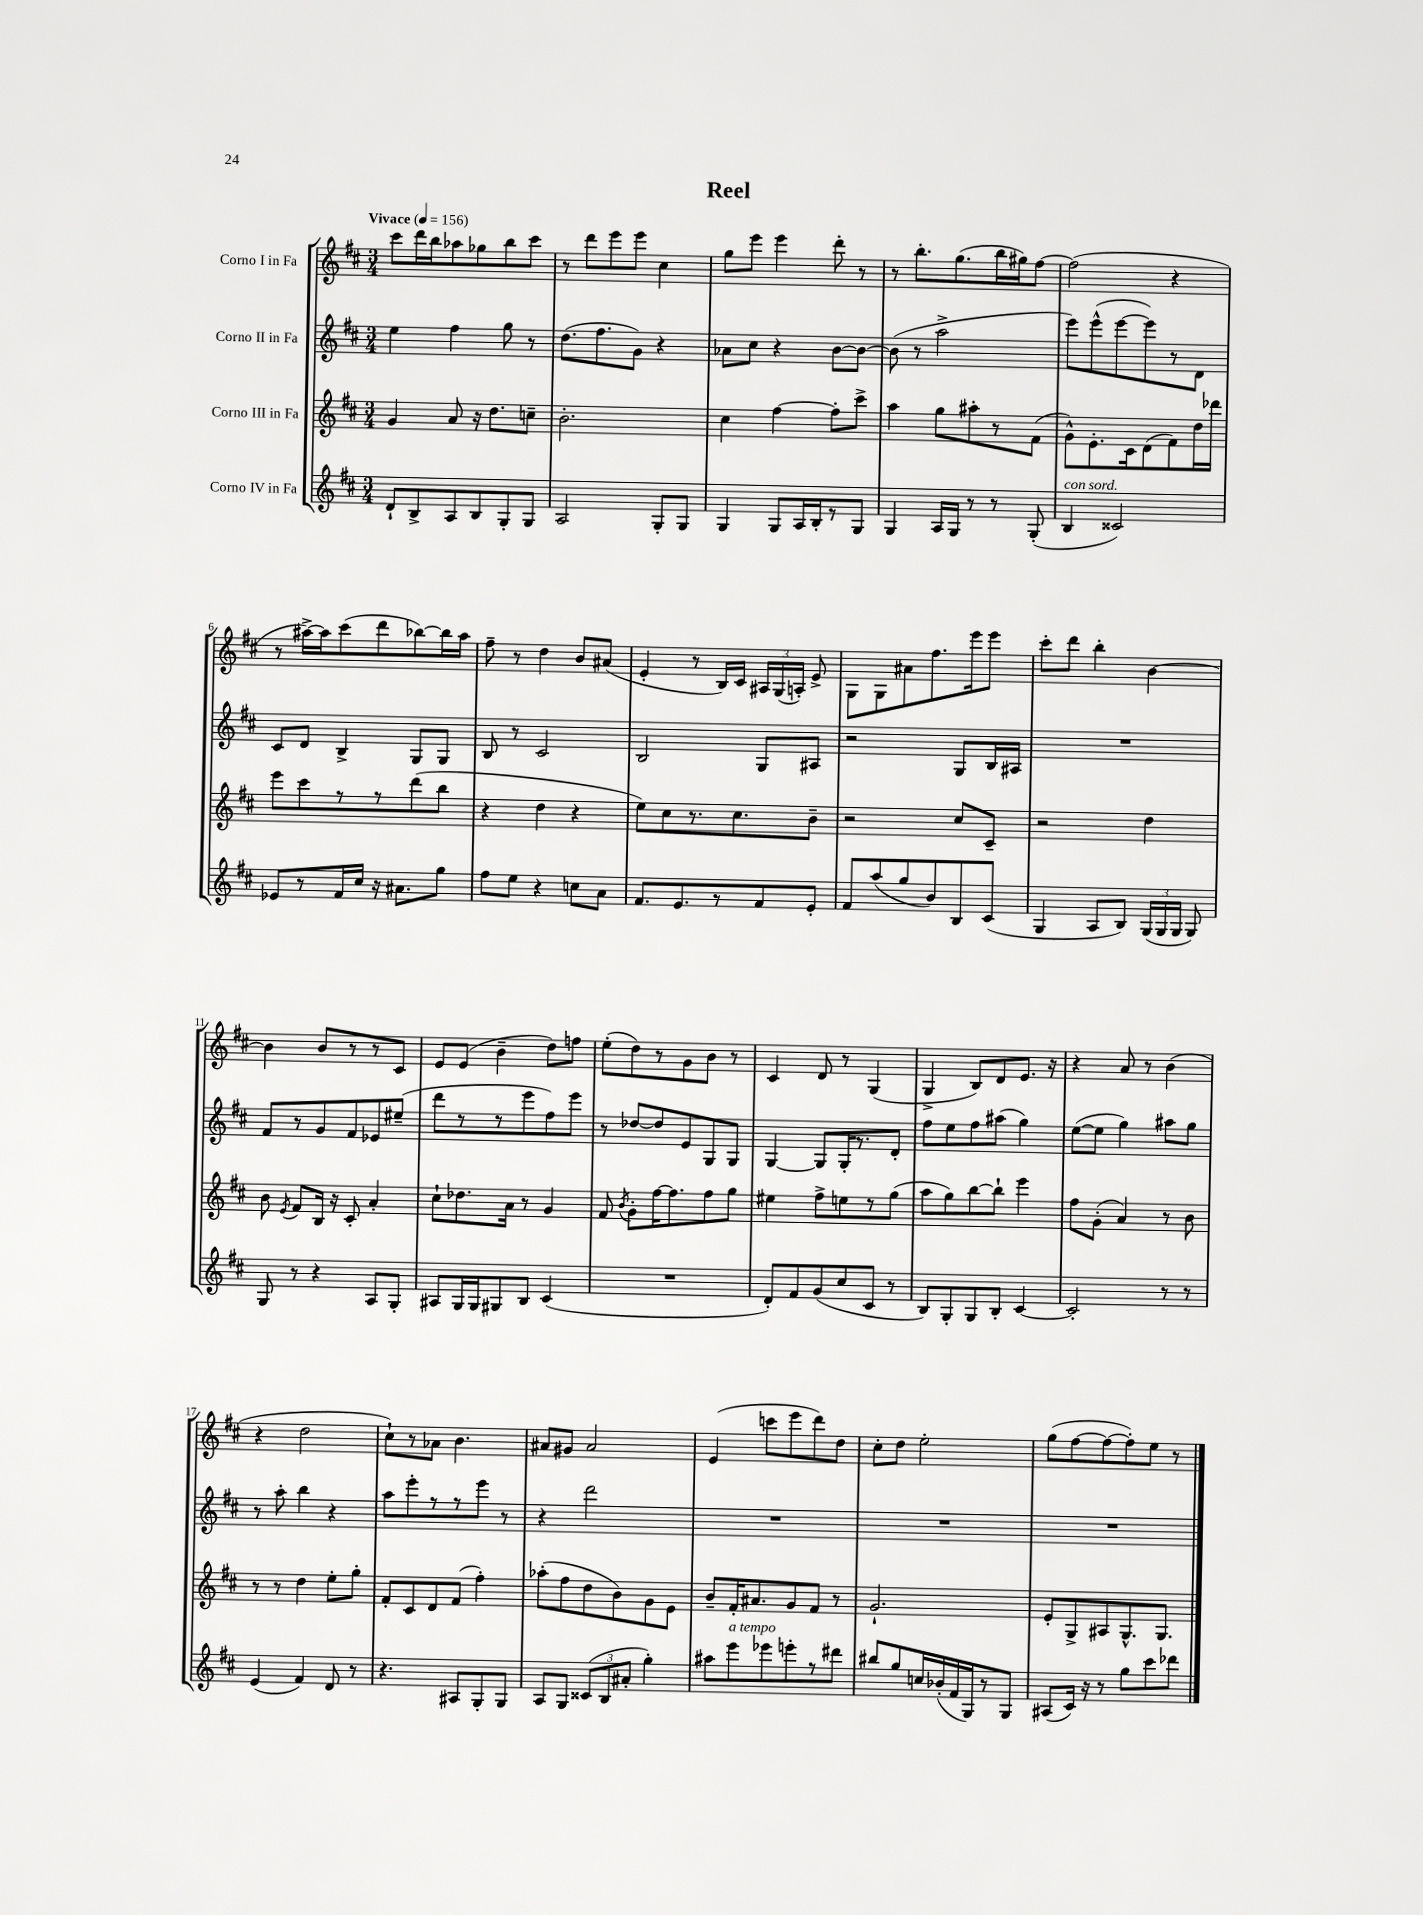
\header { title = "Reel" }
<<
\new StaffGroup <<
\new Staff = "s0" \with { instrumentName = "Corno I in Fa" } {
    \clef treble \key d \major \numericTimeSignature \time 3/4 \tempo "Vivace" 4 = 156
    \autoBeamOff cis'''8[ d'''16 b''16 aes''8 ges''8 b''8 cis'''8] |
    r8 d'''8[ e'''8 e'''8] cis''4 |
    g''8[ e'''8] e'''4 d'''8-. r8 |
    r8 b''8.[-. g''8.( b''16 gis''16) fis''8]~ |
    fis''2( r4 |
    r8 ais''16[~->) ais''16 cis'''8( d'''8 bes''8~) bes''16 ais''16] |
    fis''8-- r8 d''4 b'8[ ais'8]( |
    e'4-. r8 b16[) cis'16] \tuplet 3/2 { ais16[ g16( a16]-.) } e'8-> |
    g8[ g8 ais'8 fis''8. e'''16 e'''8] |
    cis'''8[-. d'''8] b''4-. b'4~ |
    b'4 b'8[ r8 r8 cis'8] |
    e'8[ e'8]( b'4-- d''8[) f''8] |
    e''8[-.( d''8) r8 g'8 b'8] r8 |
    cis'4 d'8 r8 g4( |
    g4-> b8[) d'8 e'8.] r16 |
    r4 a'8 r8 b'4( |
    r4 d''2 |
    cis''8[-!) r8 aes'8] b'4. |
    ais'8[ gis'8] ais'2 |
    e'4( c'''8[ e'''8 d'''8) d''8] |
    cis''8[-. d''8] e''2-. |
    g''8[( fis''8~ fis''8~ fis''8-.) e''8] r8 \bar "|." |
}
\new Staff = "s1" \with { instrumentName = "Corno II in Fa" } {
    \clef treble \key d \major \numericTimeSignature \time 3/4
    \autoBeamOff e''4 fis''4 g''8 r8 |
    d''8.[( fis''8. g'8]) r4 |
    aes'8[ cis''8] r4 b'8[~ b'8]~ |
    b'8( r8 a''2-> |
    e'''8[) e'''8-^( e'''8~ e'''8) r8 d'8] |
    cis'8[ d'8] b4-> g8[ g8] |
    b8 r8 cis'2 |
    b2 g8[ ais8] |
    r2 g8[ b16 ais16] |
    R2. |
    fis'8[ r8 g'8 fis'8 ees'8 eis''8]--( |
    d'''8[ r8 r8 e'''8 fis''8) e'''8] |
    r8 des''8[~ des''8 e'8 g8 g8] |
    g4~ g8[ g16-. r8. d'8]-. |
    fis''8[ e''8 fis''8 ais''8]( g''4) |
    e''8[~( e''8] g''4) ais''8[ g''8] |
    r8 a''8-. b''4 r4 |
    a''8[ e'''8-. r8 r8 e'''8] r8 |
    r4 d'''2 |
    R2. |
    R2. |
    R2. \bar "|." |
}
\new Staff = "s2" \with { instrumentName = "Corno III in Fa" } {
    \clef treble \key d \major \numericTimeSignature \time 3/4
    \autoBeamOff g'4 a'8 r16 d''8.[ c''8]-- |
    b'2.-. |
    cis''4 fis''4~ fis''8[-. cis'''8]-> |
    a''4 g''8[ ais''8-. r8 fis'8]( |
    g'8[-^) e'8.-. cis'16 d'8( fis'8) d''16 des'''16] |
    e'''8[ cis'''8 r8 r8 d'''8( b''8] |
    r4 d''4 r4 |
    e''8[) cis''8 r8. cis''8. b'8]-- |
    r2 cis''8[ cis'8]-- |
    r2 d''4 |
    b'8 \acciaccatura { e'8 } fis'8[ b16] r16 cis'8-. a'4-. |
    cis''8[-! des''8. a'16] r8 g'4 |
    fis'8 \acciaccatura { b'8 } g'8[-. fis''16~ fis''8. fis''8 g''8] |
    eis''4 fis''8[-> e''8 r8 g''8]( |
    a''8[ g''8) b''8~ b''8]-! e'''4 |
    fis''8[ g'8]-.( a'4) r8 b'8 |
    r8 r8 d''4 e''8[-. g''8]-. |
    fis'8[-. cis'8 d'8 fis'8]( fis''4-.) |
    aes''8[-.( fis''8 d''8 b'8) g'8 e'8] |
    b'8[-- fis'16-. ais'8. g'8 fis'8] r8 |
    g'2.-! |
    e'8[-. g8-> ais8 g8.-^ g8.] \bar "|." |
}
\new Staff = "s3" \with { instrumentName = "Corno IV in Fa" } {
    \clef treble \key d \major \numericTimeSignature \time 3/4
    \autoBeamOff d'8[-! b8-> a8 b8 g8-. g8] |
    a2 g8[-. g8] |
    g4 g8[ a16 b16-. r8 g8] |
    g4 a16[ g16] r8 r8 g8-.( |
    b4^\markup { \italic "con sord." } cisis'2) |
    ees'8[ r8 fis'16 cis''16] r16 ais'8.[ g''8] |
    fis''8[ e''8] r4 c''8[ a'8] |
    fis'8.[ e'8. r8 fis'8 e'8]-. |
    fis'8[ a''8( g''8 b'8) b8 cis'8]( |
    g4 a8[ b8]) \tuplet 3/2 { g16[( g16 g16] } g8) |
    g8 r8 r4 a8[ g8]-. |
    ais8[ g16 g16 gis8 b8] cis'4( |
    R2. |
    d'8[-.) fis'8 g'8( cis''8 cis'8] r8 |
    b8[) g8-. g8 b8]-. cis'4~ |
    cis'2-. r8 r8 |
    e'4( fis'4) d'8 r8 |
    r4. ais8[ g8-. g8] |
    a8[ g8] \tuplet 3/2 { cisis'8[( b8 ais'8]-. } g''4-.) |
    ais''8[ e'''8^\markup { \italic "a tempo" } ees'''8 e'''8-. r8 dis'''8] |
    bis''8[ g''8 c''16 bes'16-.( fis'16 g16) r8 g8] |
    ais8[( cis'16]) r16 r8 g''8[ cis'''8 des'''8] \bar "|." |
}
>>
>>
